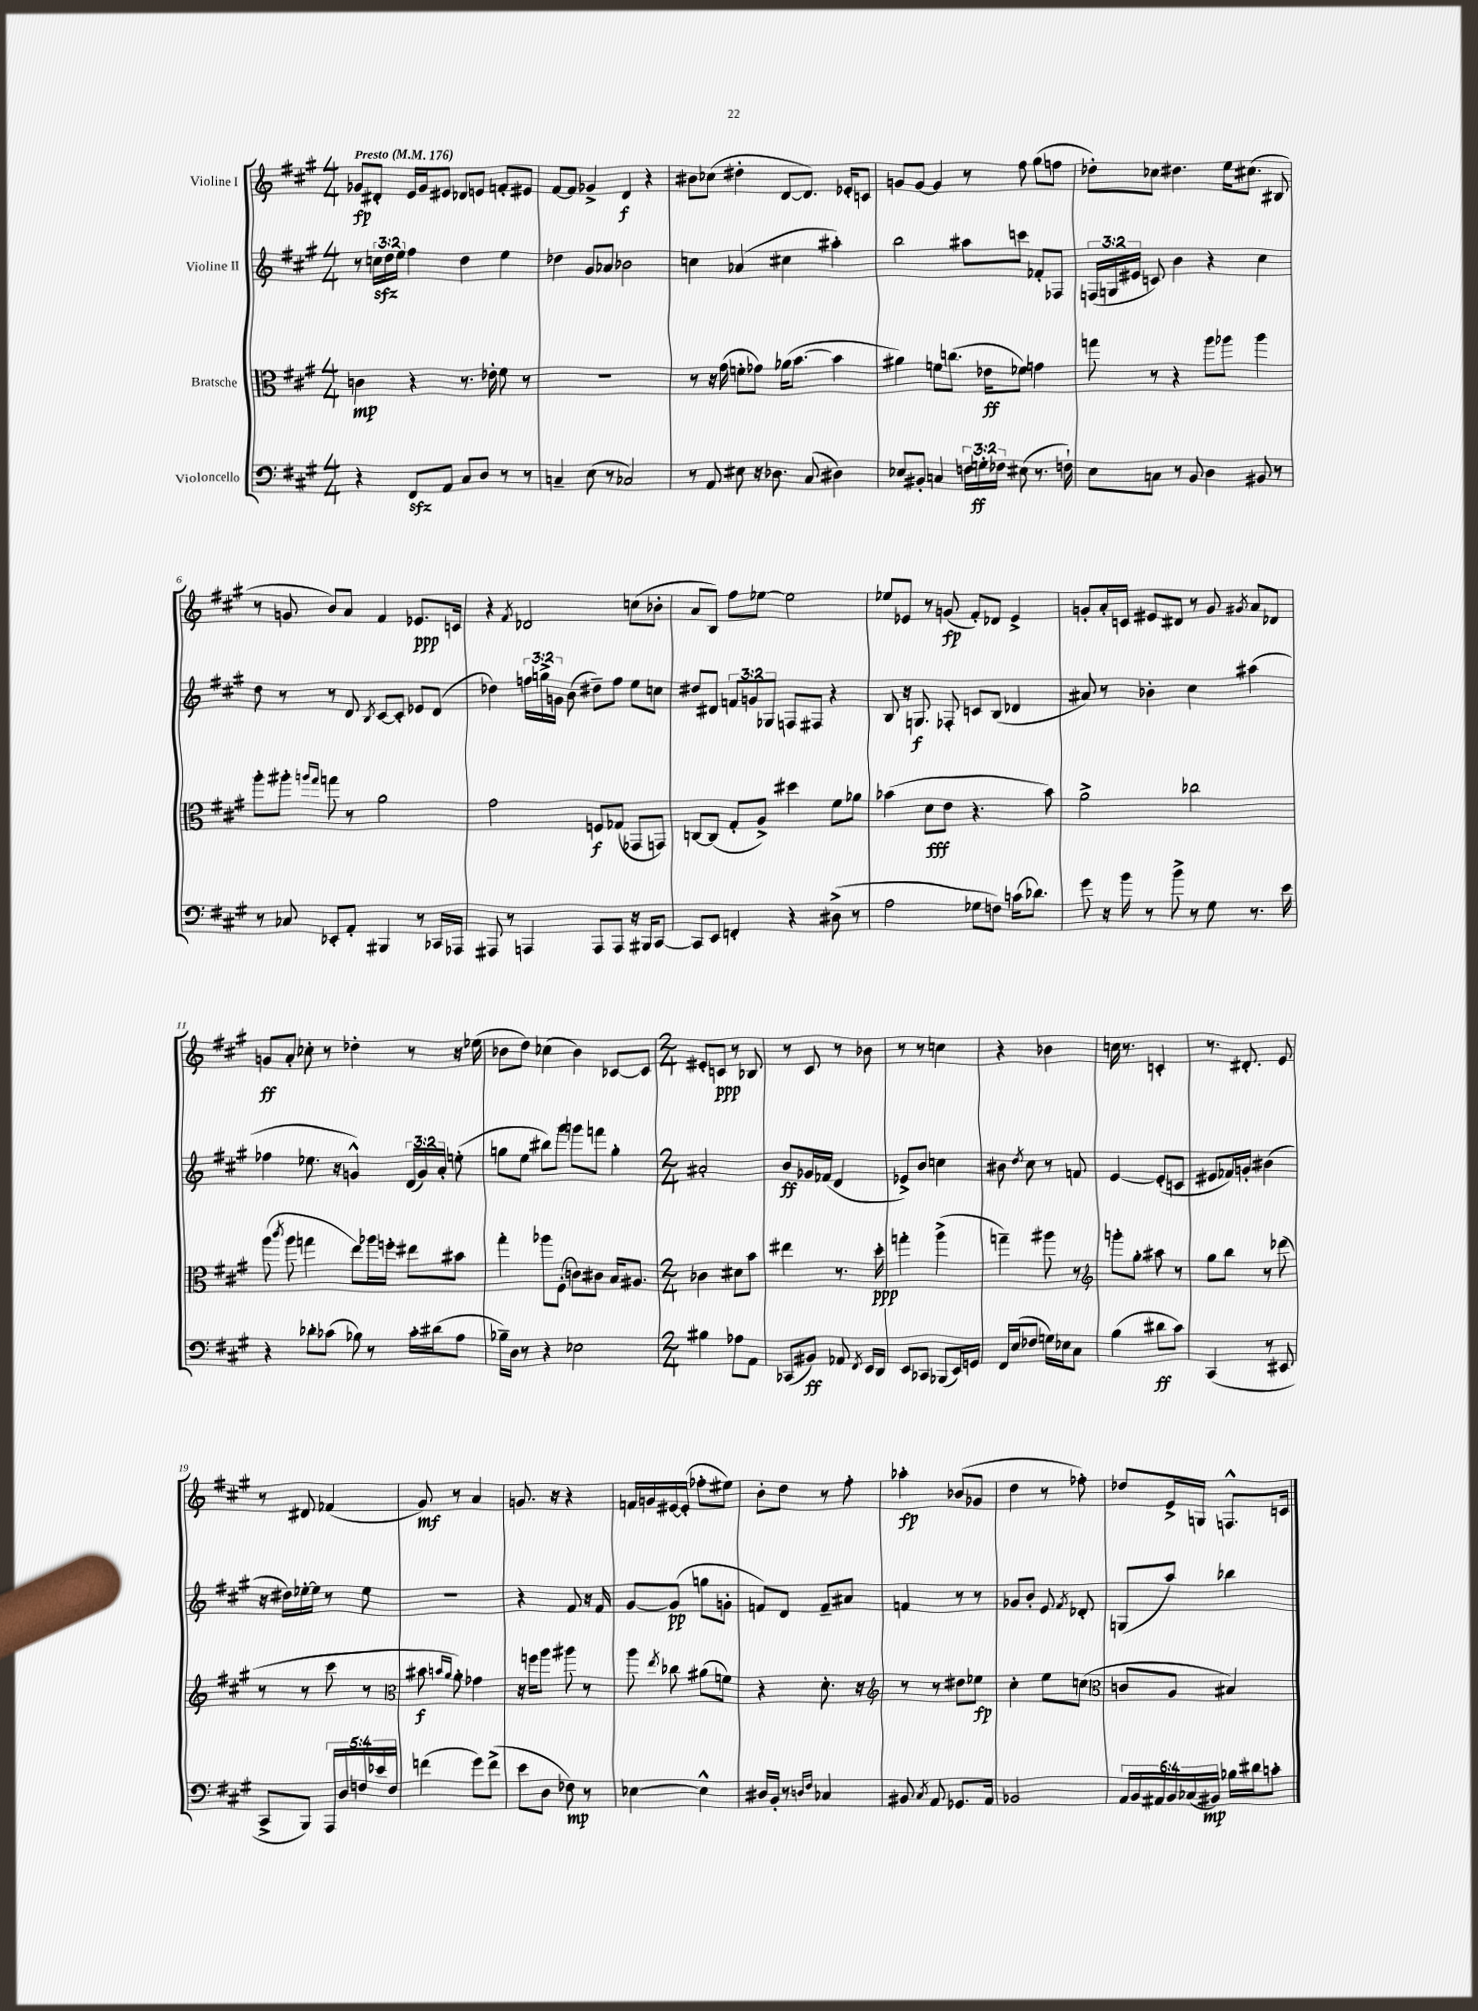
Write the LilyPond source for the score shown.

<<
\new StaffGroup <<
\new Staff = "s0" \with { instrumentName = "Violine I" } {
    \clef treble \key a \major \numericTimeSignature \time 4/4 \tempo "Presto" 4 = 176
    \autoBeamOff ges'8[\fp dis'8]-. e'16[ ges'16 eis'8] des'8[ e'8] f'8[-. eis'8] |
    fis'8[~ fis'8] ges'4-> d'4\f r4 |
    bis'8[ ces''8]( dis''4-. d'8[~ d'8.]) ees'16[-. c'8] |
    g'8[ g'8]~ g'4 r8 fis''8 gis''8[( f''8] |
    des''8[-.) ces''8] dis''4. e''16[ cis''8.]( bis8 |
    r8 g'8 b'8[) a'8] fis'4 ees'8.[\ppp c'16] |
    r4 \acciaccatura { fis'8 } des'2 c''8[( bes'8]-. |
    a'8[ b8]) fis''8[ ees''8]~ ees''2 |
    ees''8[ ees'8] r8 g'8\fp( fis'8[-.) des'8] ees'4-> |
    g'8[-. a'16-. c'16] eis'8[ dis'8] r8 g'8 \acciaccatura { gis'8 } a'8[ des'8] |
    g'8[\ff a'8]-. ces''8-. r8 des''4-. r8 r16 ees''16( |
    bes'8[ d''8]) ces''4( bes'4) ces'8[~ ces'8] |
    \numericTimeSignature \time 2/4 eis'8[-. c'8]\ppp r8 bes8 |
    r8 cis'8 r8 bes'8 |
    r8 r8 c''4 |
    r4 bes'4 |
    c''16 r8. c'4-. |
    r8. dis'8.-. e'8 |
    r8 dis'8 fes'4( |
    gis'8\mf) r8 a'4 |
    g'8. r16 r4 |
    f'16[ g'16 eis'16~ eis'16]-.( fes''8[-. eis''8]) |
    b'8[-. d''8] r8 fis''8-. |
    aes''4-.\fp bes'8[( ges'8] |
    d''4 r8 fes''8-.) |
    des''8[ e'16-> g16] f8.[-^ c'16] \bar "|." |
}
\new Staff = "s1" \with { instrumentName = "Violine II" } {
    \clef treble \key a \major \numericTimeSignature \time 4/4 \override Staff.TupletNumber.text = #tuplet-number::calc-fraction-text
    \autoBeamOff r8 \tuplet 3/2 { c''16[\sfz d''16 e''16] } fis''4 d''4 e''4 |
    des''4 gis'8[ aes'8] bes'2 |
    c''4 aes'4( cis''4 ais''4-.) |
    b''2 ais''8[ c'''8] fes'8[-. fes8] |
    \tuplet 3/2 { f16[( g16 eis'16] } c'8) b'4 r4 cis''4 |
    d''8 r8 r8 d'8 \acciaccatura { b8 } cis'8[~ cis'8]-. ees'8[ d'8]( |
    des''4) \tuplet 3/2 { f''16[ g''16-> g'16] } b'8( dis''8[--) f''8] e''8[ c''8] |
    dis''8[ dis'8] \tuplet 3/2 { f'8[ g'8 ges8] } f8[ fis8] r4 |
    b8 r16 g8.\f fes8-. c'8[ b8]( des'4 |
    ais'8) r8 bes'4-. cis''4 ais''4( |
    fes''4 ees''8. r16 g'4-^) \tuplet 3/2 { d'16[( g'16) a'16]-. } e''8-.( |
    g''8[ e''8] bis''8[) gis'''8] g'''8[ f'''8] g''4-. |
    \numericTimeSignature \time 2/4 ais'2-. |
    b'8[\ff ges'16 fes'16]( d'4 |
    ees'8[->) b'8] c''4 |
    bis'8 \acciaccatura { d''8 } cis''8 r8 f'8 |
    e'4~ e'8[-.( c'8] |
    eis'8[ fes'16) g'16]-. bis'4( |
    r16 dis''16[) ees''16~-. ees''16] r8 ees''8 |
    R2 |
    r4 fis'8 r16 fis'16 |
    gis'8[~ gis'8]\pp( g''8[ g'8]-. |
    f'8[) d'8] f'8[-- ais'8] |
    f'4 r8 r8 |
    ges'8[ b'8]-. e'8 \acciaccatura { fis'8 } des'8-. |
    g8[( a''8]) bes''4 \bar "|." |
}
\new Staff = "s2" \with { instrumentName = "Bratsche" } {
    \clef alto \key a \major \numericTimeSignature \time 4/4
    \autoBeamOff c'4\mp r4 r8. ees'16-. fis'8 r8 |
    R1 |
    r8 r16 gis'16( f'8[-. ges'8]) aes'16[( b'8.]~ b'4 |
    ais'4) f'8[ c''8.]( ees'16[\ff fes'8]) g'4 |
    g''8 r8 r4 a''8[ aes''8] aes''4 |
    a''8[-. ais''8]-. \grace { a''16[ gis''16] } g''8 r8 a'2 |
    gis'2 f8[\f ges8]( ges,8[ g,8]) |
    c8[~ c8]( gis8[-. a8]->) dis''4 fis'8[ aes'8] |
    bes'4( d'8[\fff e'8] r4. bes'8) |
    a'2-> ces''2 |
    a''8( \acciaccatura { cis'''8 } a''8 g''4 e''8[) aes''16 f''16]-. eis''8[ bis'8] |
    gis''4-. aes''8[ fis8]-.( c'8[) cis'8] b16[ ais8.] |
    \numericTimeSignature \time 2/4 ces'4 dis'8[ b'8] |
    eis''4 r8. d''16-.\ppp |
    g''4-. a''4->( |
    g''4--) ais''8 r8 |
    \clef treble g'''8[-. gis''8]-. ais''8 r8 |
    gis''8[ b''8] r8 des'''8( |
    r8 r8 cis'''8 r8 |
    \clef alto bis'8\f \grace { b'16[ a'16] } a'8-.) ges'4 |
    r16 f''16[ a''8] ais''8 r8 |
    a''8 \acciaccatura { e''8 } ces''8 ais'8[( f'8]) |
    r4 d'8.-. r16 |
    \clef treble r8 r8 dis''8[ ees''8]\fp |
    cis''4-. e''8[ c''8]( |
    \clef alto c'8[ a8] bis4) \bar "|." |
}
\new Staff = "s3" \with { instrumentName = "Violoncello" } {
    \clef bass \key a \major \numericTimeSignature \time 4/4 \override Staff.TupletNumber.text = #tuplet-number::calc-fraction-text
    \autoBeamOff r4 fis,8[\sfz a,8] cis8[ d8] r8 r8 |
    c4-- e8( r8 ces2) |
    r8 a,8 eis8 r16 des8. cis8( dis4) |
    ees8[ bis,8]-. c4 \tuplet 3/2 { f16[ g16-.\ff fes16] } eis8( r8. f16-!) |
    e8[ c8] r8 b,8 d4 bis,8 r8 |
    r8 ces8 ees,8[-. a,8]-. bis,,4 r8 ces,16[ aes,,16] |
    ais,,8 r8 a,,4 a,,8[ a,,8] r16 bis,,16[ cis,8]~ |
    cis,8[ e,8] f,4-. r4 dis8->( r8 |
    a2 ges8[ f8]) c'16[( des'8.]) |
    gis'8 r16 b'16 r8 b'8-> r8 gis8 r8. e'16 |
    r4 des'8[-. ces'8]( bes8) r8 ces'16[-. dis'16( a8] |
    bes16[--) d16] r8 r4 ees2 |
    \numericTimeSignature \time 2/4 bis4 aes8[ a,8] |
    ces,8[( bis,8]\ff) aes,8 \acciaccatura { fis,8 } e,16[ d,16] |
    e,8[ ces,8] bes,,8[( e,16) g,16] |
    fis,16[ e16( fes8] g16[) ees16 cis8] |
    b4( dis'8[\ff cis'8]) |
    cis,4( r8 eis,8 |
    cis,8[-> b,,8]) \tuplet 5/4 { a,,16[ d16 f16 ees'16 f16] } |
    f'4( gis'8[) f'8]->( |
    e'8[ d8] fes8\mp) r8 |
    ees4~ ees4-^ |
    dis16[ b,16]-. r8 \grace { d16[ fis16] } ces4 |
    bis,8 \acciaccatura { cis8 } a,8 ges,8.[ a,16] |
    bes,2 |
    \tuplet 6/4 { a,16[ b,16 ais,16 b,16 ces16( bis,16]\mp) } bes16[ dis'16 c'8]-. \bar "|." |
}
>>
>>
